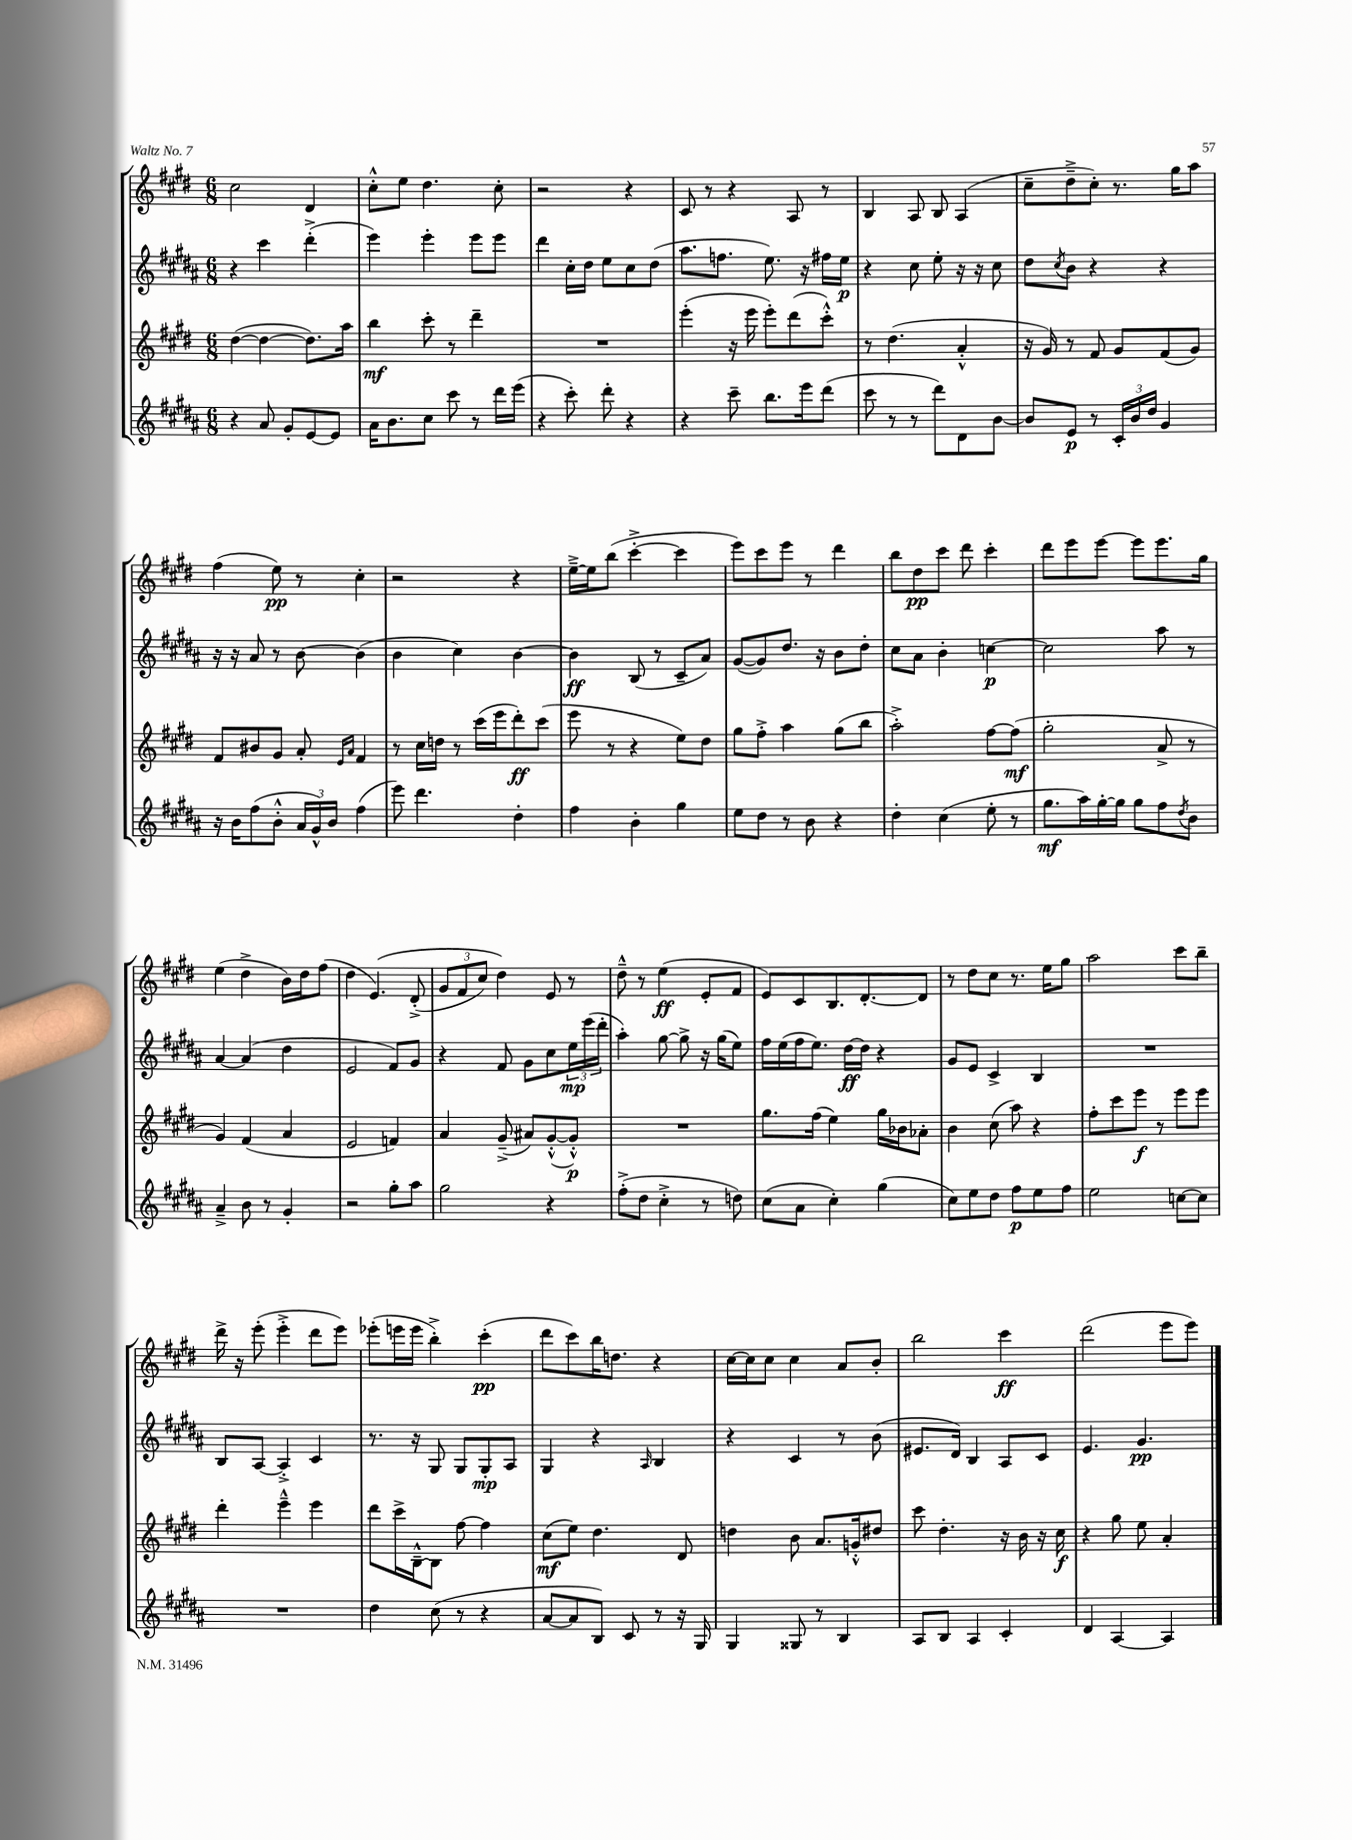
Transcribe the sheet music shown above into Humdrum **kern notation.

**kern	**kern	**kern	**kern
*staff4	*staff3	*staff2	*staff1
*clefG2	*clefG2	*clefG2	*clefG2
*k[f#c#g#d#a#]	*k[f#c#g#d#]	*k[f#c#g#d#a#]	*k[f#c#g#d#]
*M6/8	*M6/8	*M6/8	*M6/8
4r	([4dd#	4r	2cc#
8a#	4dd#_	4ccc#	.
8g#'	.	.	.
[8e	8.dd#])	(4ddd#'^	4d#
8e]	.	.	.
.	16aa	.	.
=	=	=	=
16a#	4bb	4eee)	8cc#'^^
8.b	.	.	.
.	.	.	8ee
8cc#	8ccc#'	4eee'	4.dd#
8ccc#	8r	.	.
8r	4ddd#~	8eee	.
16ddd#	.	8eee	8cc#'
(16eee	.	.	.
=	=	=	=
4r	2.r	4ddd#	2r
8ccc#')	.	16cc#'	.
.	.	16dd#	.
8ddd#'	.	8ee	.
4r	.	8cc#	4r
.	.	(8dd#	.
=	=	=	=
4r	(4eee'	8.aa#	8c#
.	.	.	8r
.	.	8.ff	.
8ccc#~	16r	.	4r
.	16eee	.	.
8.bb	8eee')	8.ee)	.
.	(8ddd#	.	8A
16eee	.	16r	.
(8ddd#	8ccc#'^^)	16ff#	8r
.	.	16ee	.
=	=	=	=
8ccc#	8r	4r	4B
8r	(4.dd#	.	.
8r	.	8cc#	8A
8ddd#)	.	8ee'	8B
8d#	4a'^^	16r	(4A
.	.	16r	.
[8b	.	8cc#	.
=	=	=	=
8b]	16r	8dd#	8cc#~
.	16g#)	.	.
.	.	8qcc#	.
8e	8r	8b	8dd#~^
8r	8f#	4r	8cc#')
24c#'	8g#	.	8.r
24b	.	.	.
24dd#	.	.	.
4g#	(8f#	4r	.
.	.	.	16gg#
.	8g#)	.	8aa
=	=	=	=
16r	8f#	16r	(4ff#
16b	.	16r	.
(8ff#	8b#	8a#	.
8b'^^	8g#	8r	8ee)
24a#	8a'	[8b	8r
24g#^^)	.	.	.
24b	.	.	.
.	16qqe	.	.
.	16qqa	.	.
(4ff#	4f#	(4b]	4cc#'
=	=	=	=
8eee)	8r	4b	2r
4.ddd#	16cc#	.	.
.	16dd	.	.
.	8r	4cc#)	.
.	(16ccc#	.	.
.	16eee	.	.
4dd#'	8ddd#')	[4b	4r
.	(8ccc#	.	.
=	=	=	=
4ff#	8eee	4b]	[16ee~^
.	.	.	16ee]
.	8r	.	(8bb
4b'	4r	(8B	[4ccc#'^
.	.	8r	.
4gg#	8ee)	8c#~	4ccc#]
.	8dd#	8a#)	.
=	=	=	=
8ee	8gg#	([8g#	8eee)
8dd#	8ff#'^	8g#])	8ccc#
8r	4aa	8.dd#	8eee
8b	.	.	8r
.	.	16r	.
4r	(8gg#	8b	4ddd#
.	8bb	8dd#'	.
=	=	=	=
4dd#'	2aa'^)	8cc#	8bb
.	.	8a#	8dd#
(4cc#	.	4b'	8ccc#
.	.	.	8ddd#
8ee'	[8ff#	[4cc	4ccc#'
8r	(8ff#]	.	.
=	=	=	=
8.gg#	2gg#'	2cc]	8ddd#
.	.	.	8eee
16aa#)	.	.	.
[16gg#'	.	.	[8eee
16gg#]	.	.	.
8gg#	.	.	8eee]
8ff#	8a^	8aa#	8.eee
8qdd#	.	.	.
8b	8r	8r	.
.	.	.	16gg#
=	=	=	=
4a#~^	4g#)	[4a#	(4ee
8b	(4f#	(4a#]	4dd#^
8r	.	.	.
4g#'	4a	4dd#	16b)
.	.	.	16dd#
.	.	.	(8ff#
=	=	=	=
2r	2e	2e	4dd#
.	.	.	&(4.e)
8gg#'	4f)	8f#)	.
8aa#	.	8g#	(8d#'^
=	=	=	=
2gg#	4a	4r	12g#
.	.	.	12f#
.	.	.	12cc#)
.	(8g#~^	8f#	4dd#&)
.	8a#)	8g#	.
4r	([8g#'^^	8cc#	8e
.	8g#'^^])	24ee	8r
.	.	(24eee	.
.	.	24ddd#'	.
=	=	=	=
(8ff#'^	2.r	4aa#')	8dd#~^^
8dd#	.	.	8r
4cc#'^	.	[8gg#	(4ee
.	.	8gg#^]	.
8r	.	16r	8e'
.	.	(16gg#	.
8dd)	.	8ee)	8f#
=	=	=	=
(8cc#	8.gg#	16ff#	8e)
.	.	(16ee	.
8a#	.	16ff#	8c#
.	(16ff#	8.ee)	.
4cc#')	4ee)	.	8.B
.	.	[16dd#	.
.	.	16dd#]	[8.d#'
(4gg#	16gg#	4r	.
.	16b-	.	.
.	8a-'	.	8d#]
=	=	=	=
8cc#)	4b	8g#	8r
8ee	.	8e	8dd#
8dd#	(8cc#	4c#^	8cc#
8ff#	8aa)	.	8.r
8ee	4r	4B	.
.	.	.	16ee
8ff#	.	.	8gg#
=	=	=	=
2ee	8ff#'	2.r	2aa
.	8ccc#	.	.
.	8eee	.	.
.	8r	.	.
[8cc	8eee	.	8ccc#
8cc]	8eee	.	8bb~
=	=	=	=
2.r	4ddd#'	8B	16ddd#^
.	.	.	16r
.	.	[8A#	(8eee'
.	4eee~^^	4A#'^]	4eee'^
.	4eee	4c#	8ddd#
.	.	.	8eee)
=	=	=	=
4dd#	8ddd#	8.r	(8eee-'
.	16ccc#^	.	16eee
.	[16B~^^	16r	16eee
(8cc#	8B]	8G#	4bb'^)
8r	[8ff#	8G#	.
4r	4ff#]	8G#'	(4ccc#'
.	.	8A#	.
=	=	=	=
[8a#	(8cc#	4G#	8ddd#
8a#]	8ee)	.	8ccc#)
8B)	4.dd#	4r	16bb
.	.	.	8.dd
8c#	.	.	.
.	.	16qqA#	.
8r	.	4B	4r
16r	8d#	.	.
16G#	.	.	.
=	=	=	=
4G#	4dd	4r	[16cc#
.	.	.	16cc#]
.	.	.	8cc#
8G##	8b	4c#	4cc#
8r	8.a	.	.
4B	.	8r	8a
.	16g'^^	.	.
.	8dd#	(8b	8b'
=	=	=	=
8A#	8ccc#	8.e#	2bb
8B	4.dd#'	.	.
.	.	16d#)	.
4A#	.	4B	.
4c#'	16r	8A#	4ccc#
.	16b	.	.
.	16r	8c#	.
.	16cc#	.	.
=	=	=	=
4d#	4r	4.e	(2ddd#
[4A#	8gg#	.	.
.	8ee	4.g#	.
4A#]	4a'	.	8eee
.	.	.	8eee)
==	==	==	==
*-	*-	*-	*-
